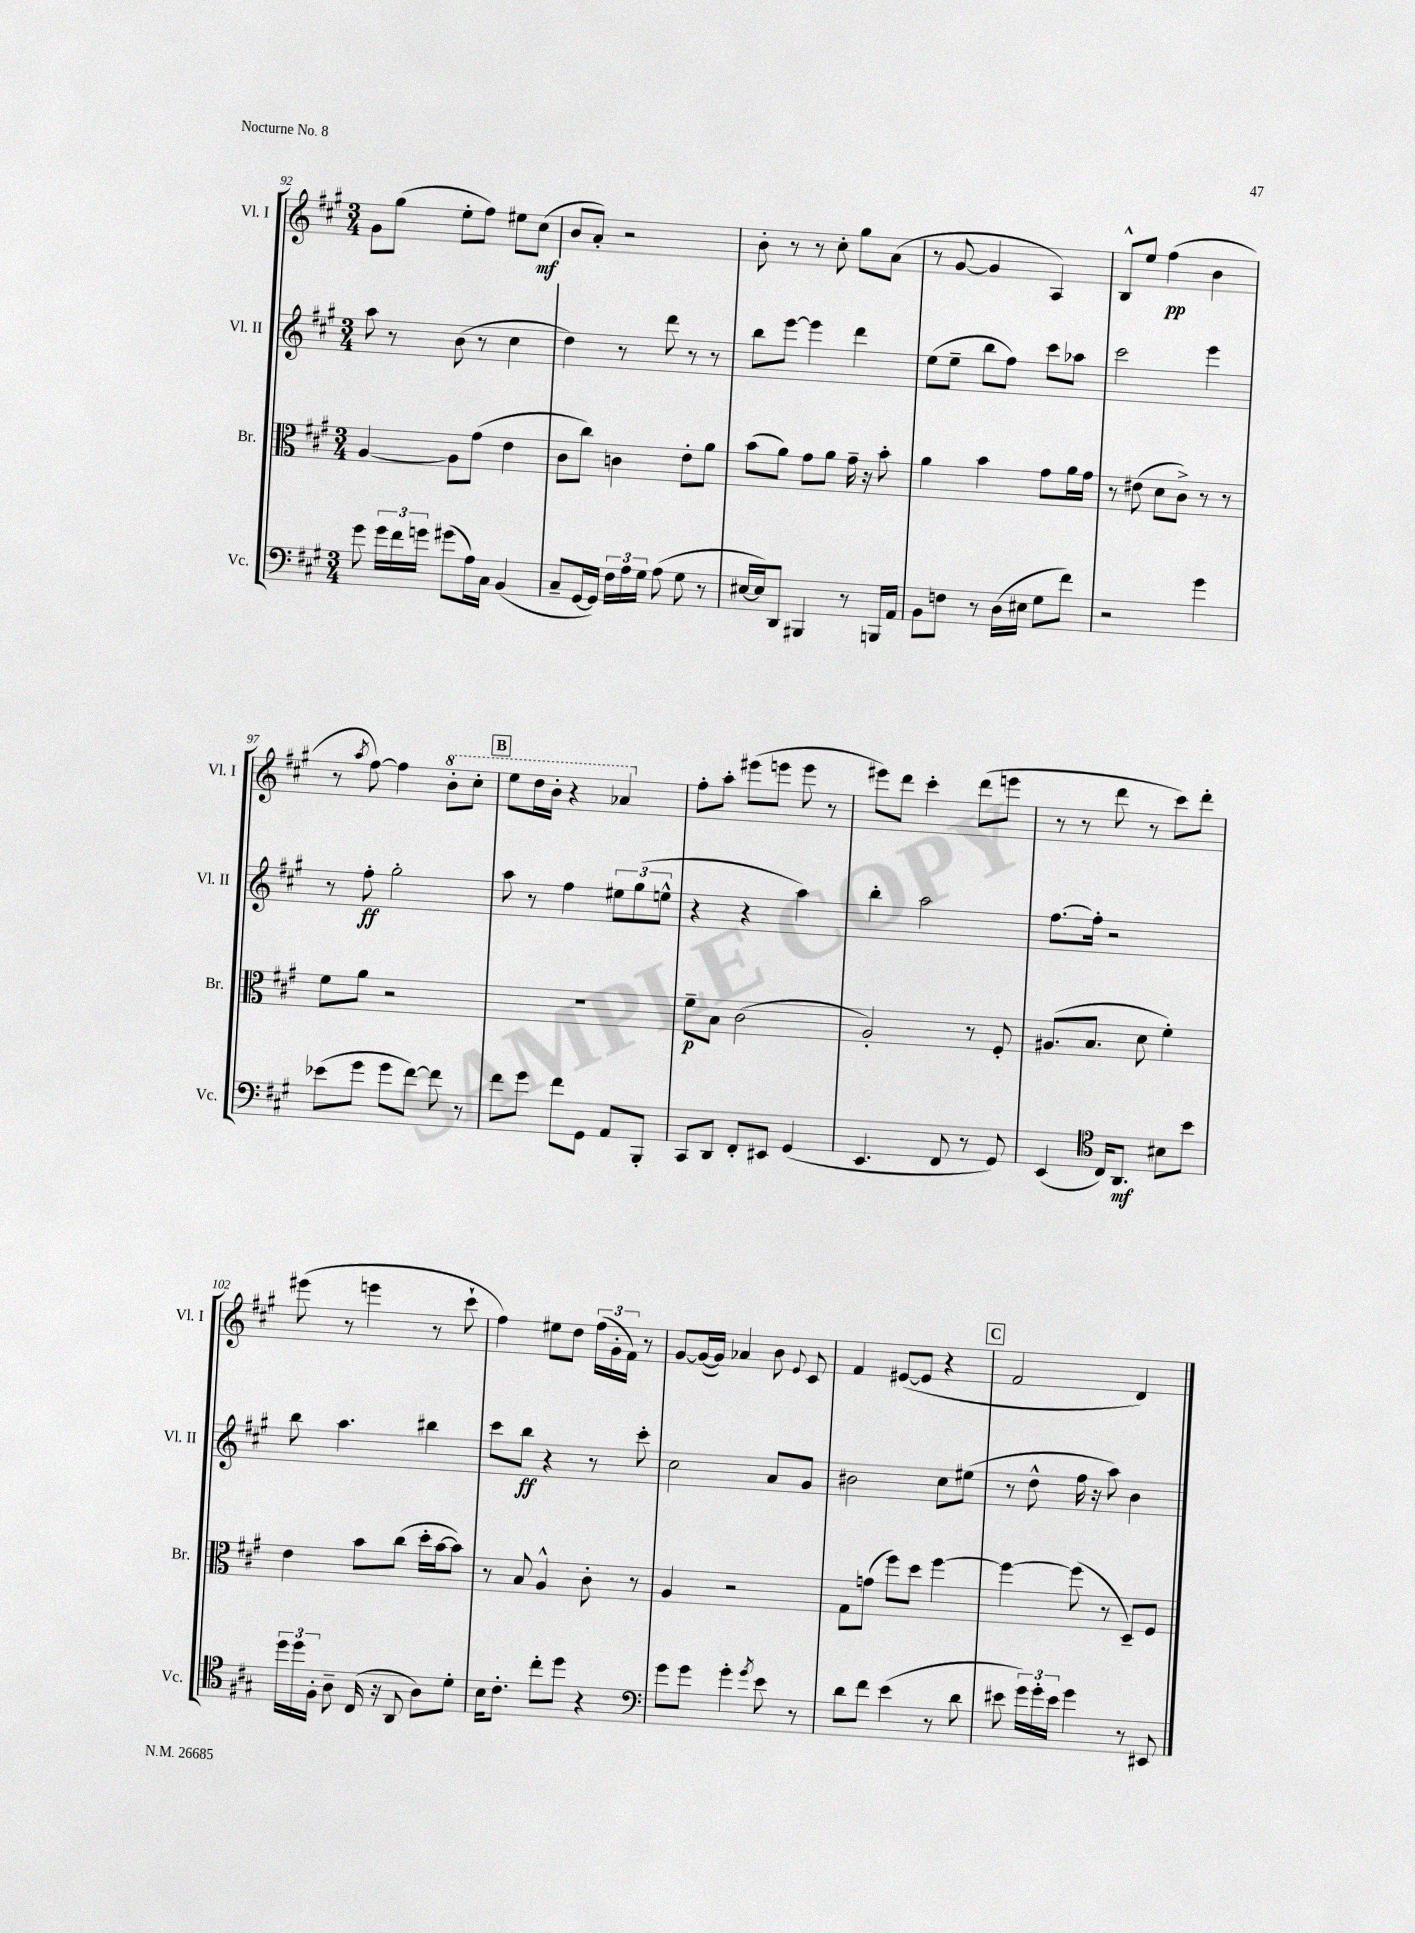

**kern	**dynam	**kern	**dynam	**kern	**dynam	**kern	**dynam
*part4	*part4	*part3	*part3	*part2	*part2	*part1	*part1
*staff4	*staff4	*staff3	*staff3	*staff2	*staff2	*staff1	*staff1
*I"Vc.	*	*I"Br.	*	*I"Vl. II	*	*I"Vl. I	*
*I'Vc.	*	*I'Br.	*	*I'Vl. II	*	*I'Vl. I	*
*clefF4	*	*clefC3	*	*clefG2	*	*clefG2	*
*k[f#c#g#]	*	*k[f#c#g#]	*	*k[f#c#g#]	*	*k[f#c#g#]	*
*M3/4	*	*M3/4	*	*M3/4	*	*M3/4	*
=92	=92	=92	=92	=92	=92	=92	=92
8g#\	.	[4A/	.	8aa\	.	8g#\L	.
24g#\LL	.	.	.	8r	.	(8gg#\J	.
24f#\	.	.	.	.	.	.	.
24gn\JJ	.	.	.	.	.	.	.
(8g#X\L	.	8A\L]	.	(8b\	.	8ee'\L	.
16A\L)	.	(8g#\J	.	8r	.	8ff#\J)	.
16C#\JJ	.	.	.	.	.	.	.
(4BB/	.	4e\	.	4cc#\	.	8ee#X\L	.
.	.	.	.	.	.	(8cc#\J	mf
=93	=93	=93	=93	=93	=93	=93	=93
8C#~/L	.	8c#\L	.	4dd\)	.	8b/L	.
[16GG#/L	.	8cc#\J)	.	.	.	8a'/J)	.
16GG#/JJ])	.	.	.	.	.	.	.
24F#\LL	.	4cn\	.	8r	.	2r	.
24A\	.	.	.	.	.	.	.
24G#\JJ	.	.	.	.	.	.	.
(8A\	.	.	.	8ddd\	.	.	.
8G#\	.	8e'\L	.	8r	.	.	.
8r	.	8a\J	.	8r	.	.	.
=94	=94	=94	=94	=94	=94	=94	=94
[16E#X/LL	.	(8b\L	.	8bb\L	.	8b'\	.
16E#/J])	.	.	.	.	.	.	.
8DD/J	.	8a\J)	.	[8eee\J	.	8r	.
4BBB#X/	.	8g#\L	.	4eee\]	.	8r	.
.	.	8a\J	.	.	.	8cc#'\	.
8r	.	16g#~\	.	4ddd\	.	8gg#\L	.
.	.	16r	.	.	.	.	.
16BBBn/LL	.	8b'\	.	.	.	(8a\J	.
16AA/JJ	.	.	.	.	.	.	.
=95	=95	=95	=95	=95	=95	=95	=95
8BB\L	.	4a\	.	(8ee\L	.	8r	.
8Fn\J	.	.	.	8ee~\J	.	[8g#/	.
8r	.	4b\	.	8bb\L	.	4g#/]	.
(16D\LL	.	.	.	8ff#\J)	.	.	.
16E#X\JJ	.	.	.	.	.	.	.
8G#\L	.	8g#\L	.	8ccc#\L	.	4A/)	.
8f#\J)	.	16a\L	.	8aa-X\J	.	.	.
.	.	16g#\JJ	.	.	.	.	.
=96	=96	=96	=96	=96	=96	=96	=96
2r	.	8r	.	2ccc#\	.	8B^^/L	.
.	.	(8e#X\	.	.	.	8ee/J	.
.	.	8d\L	.	.	.	(4ff#\	pp
.	.	8c#^\J)	.	.	.	.	.
4g#\	.	8r	.	4eee\	.	4b\	.
.	.	8r	.	.	.	.	.
!!LO:LB:g=z
=97	=97	=97	=97	=97	=97	=97	=97
(8e-X\L	.	8f#\L	.	8r	.	8r	.
.	.	.	.	.	.	8qaa/	.
8g#\J	.	8a\J	.	8ff#'\	ff	[8ff#\)	.
8g#\L	.	2r	.	2gg#'\	.	4ff#\]	.
[8f#\J)	.	.	.	.	.	.	.
*	*	*	*	*	*	*8va	*
8f#\]	.	.	.	.	.	8bb'\L	.
8r	.	.	.	.	.	8ccc#'\J	.
!!LO:REH:place=s1:t=B
=98	=98	=98	=98	=98	=98	=98	=98
8f#\L	.	2.r	.	8aa\	.	8eee\L	.
8g#\J	.	.	.	8r	.	16ddd\L	.
.	.	.	.	.	.	16bb'\JJ	.
8f#\L	.	.	.	4ff#\	.	4r	.
8GG#\J	.	.	.	.	.	.	.
8AA/L	.	.	.	12ee#X\L	.	4aa-X/	.
.	.	.	.	(12gg#\	.	.	.
8BBB'/J	.	.	.	.	.	.	.
.	.	.	.	12een^^\J	.	.	.
=99	=99	=99	=99	=99	=99	=99	=99
*	*	*	*	*	*	*X8va	*
8CC#/L	.	8f#~\L	p	4r	.	8ff#'\L	.
8DD/J	.	8B\J	.	.	.	8aa'\J	.
8FF#'/L	.	(2c#\	.	4r	.	(8eee#X\L	.
8EE#X/J	.	.	.	.	.	8eeen\J	.
(4GG#/	.	.	.	4aa\)	.	8eee\	.
.	.	.	.	.	.	8r	.
=100	=100	=100	=100	=100	=100	=100	=100
4.EE/	.	2A'/)	.	4bb'\	.	8eee#X\L)	.
.	.	.	.	.	.	8ddd\J	.
.	.	.	.	2aa\	.	4ccc#'\	.
8FF#/	.	.	.	.	.	.	.
8r	.	8r	.	.	.	(8ddd\L	.
8GG#/)	.	8F#'/	.	.	.	8eeen\J	.
=101	=101	=101	=101	=101	=101	=101	=101
(4EE/	.	(8.A#X/L	.	[8.ff#\L	.	8r	.
.	.	.	.	.	.	8r	.
.	.	8.B/J	.	16ff#'\Jk]	.	.	.
*clefC4	*	*	*	*	*	*	*
16C#/KL)	.	.	.	2r	.	8ddd\	.
8.AA/J	mf	.	.	.	.	.	.
.	.	8d\	.	.	.	8r	.
8B#X\L	.	4f#'\)	.	.	.	8ccc#\L)	.
8b\J	.	.	.	.	.	8ddd'\J	.
!!LO:LB:g=z
=102	=102	=102	=102	=102	=102	=102	=102
24dd\LL	.	4e\	.	8bb\	.	(8eee#X\	.
24dd\	.	.	.	.	.	.	.
24F#'\JJ	.	.	.	.	.	.	.
8A~\	.	.	.	4.aa\	.	8r	.
(16C#/	.	8b\L	.	.	.	4eeen\	.
16r	.	.	.	.	.	.	.
8AA/	.	(8cc#\J	.	.	.	.	.
8A\L)	.	16dd'\LL	.	4bb#X\	.	8r	.
.	.	[16b\J	.	.	.	.	.
8d'\J	.	8b\J])	.	.	.	8ccc#`\	.
=103	=103	=103	=103	=103	=103	=103	=103
16B\KL	.	8r	.	8ccc#\L	.	4ff#\)	.
8.c#'\J	.	.	.	.	.	.	.
.	.	8B/	.	8bb\J	ff	.	.
8cc#'\L	.	4A^^/	.	4r	.	8ee#X\L	.
8dd\J	.	.	.	.	.	8dd\J	.
4r	.	8c#'\	.	8r	.	(24ff#\LL	.
.	.	.	.	.	.	24g#'\	.
.	.	.	.	.	.	24f#\JJ)	.
.	.	8r	.	8ccc#'\	.	8r	.
=104	=104	=104	=104	=104	=104	=104	=104
*clefF4	*	*	*	*	*	*	*
8g#\L	.	4A/	.	2cc#\	.	[8g#/L	.
8g#\J	.	.	.	.	.	(16g#/L_	.
.	.	.	.	.	.	16g#/JJ])	.
4g#'\	.	2r	.	.	.	4a-X/	.
8qg#/	.	.	.	.	.	.	.
8e\	.	.	.	8a/L	.	8b\	.
.	.	.	.	.	.	8qqe/	.
8r	.	.	.	8g#/J	.	8c#/	.
=105	=105	=105	=105	=105	=105	=105	=105
8d\L	.	8G#\L	.	2b#X\	.	4f#/	.
8f#\J	.	(8gn\J	.	.	.	.	.
(4e\	.	8ff#\L)	.	.	.	([8e#X/L	.
.	.	8dd\J	.	.	.	8e#/J]	.
8r	.	[4ff#\	.	8cc#\L	.	4r	.
8d\	.	.	.	(8ee#X\J	.	.	.
!!LO:REH:place=s1:t=C
=106	=106	=106	=106	=106	=106	=106	=106
8e#X\	.	4ff#\_	.	8r	.	2f#/	.
24g#\LL)	.	.	.	8dd^^\	.	.	.
24g#'\	.	.	.	.	.	.	.
24e#\JJ	.	.	.	.	.	.	.
4g#\	.	(8ff#\]	.	16ff#\	.	.	.
.	.	.	.	16r	.	.	.
.	.	8r	.	8aa\)	.	.	.
8r	.	8D~/L)	.	4b\	.	4d/)	.
8EE#X/	.	8F#/J	.	.	.	.	.
==	==	==	==	==	==	==	==
*-	*-	*-	*-	*-	*-	*-	*-
